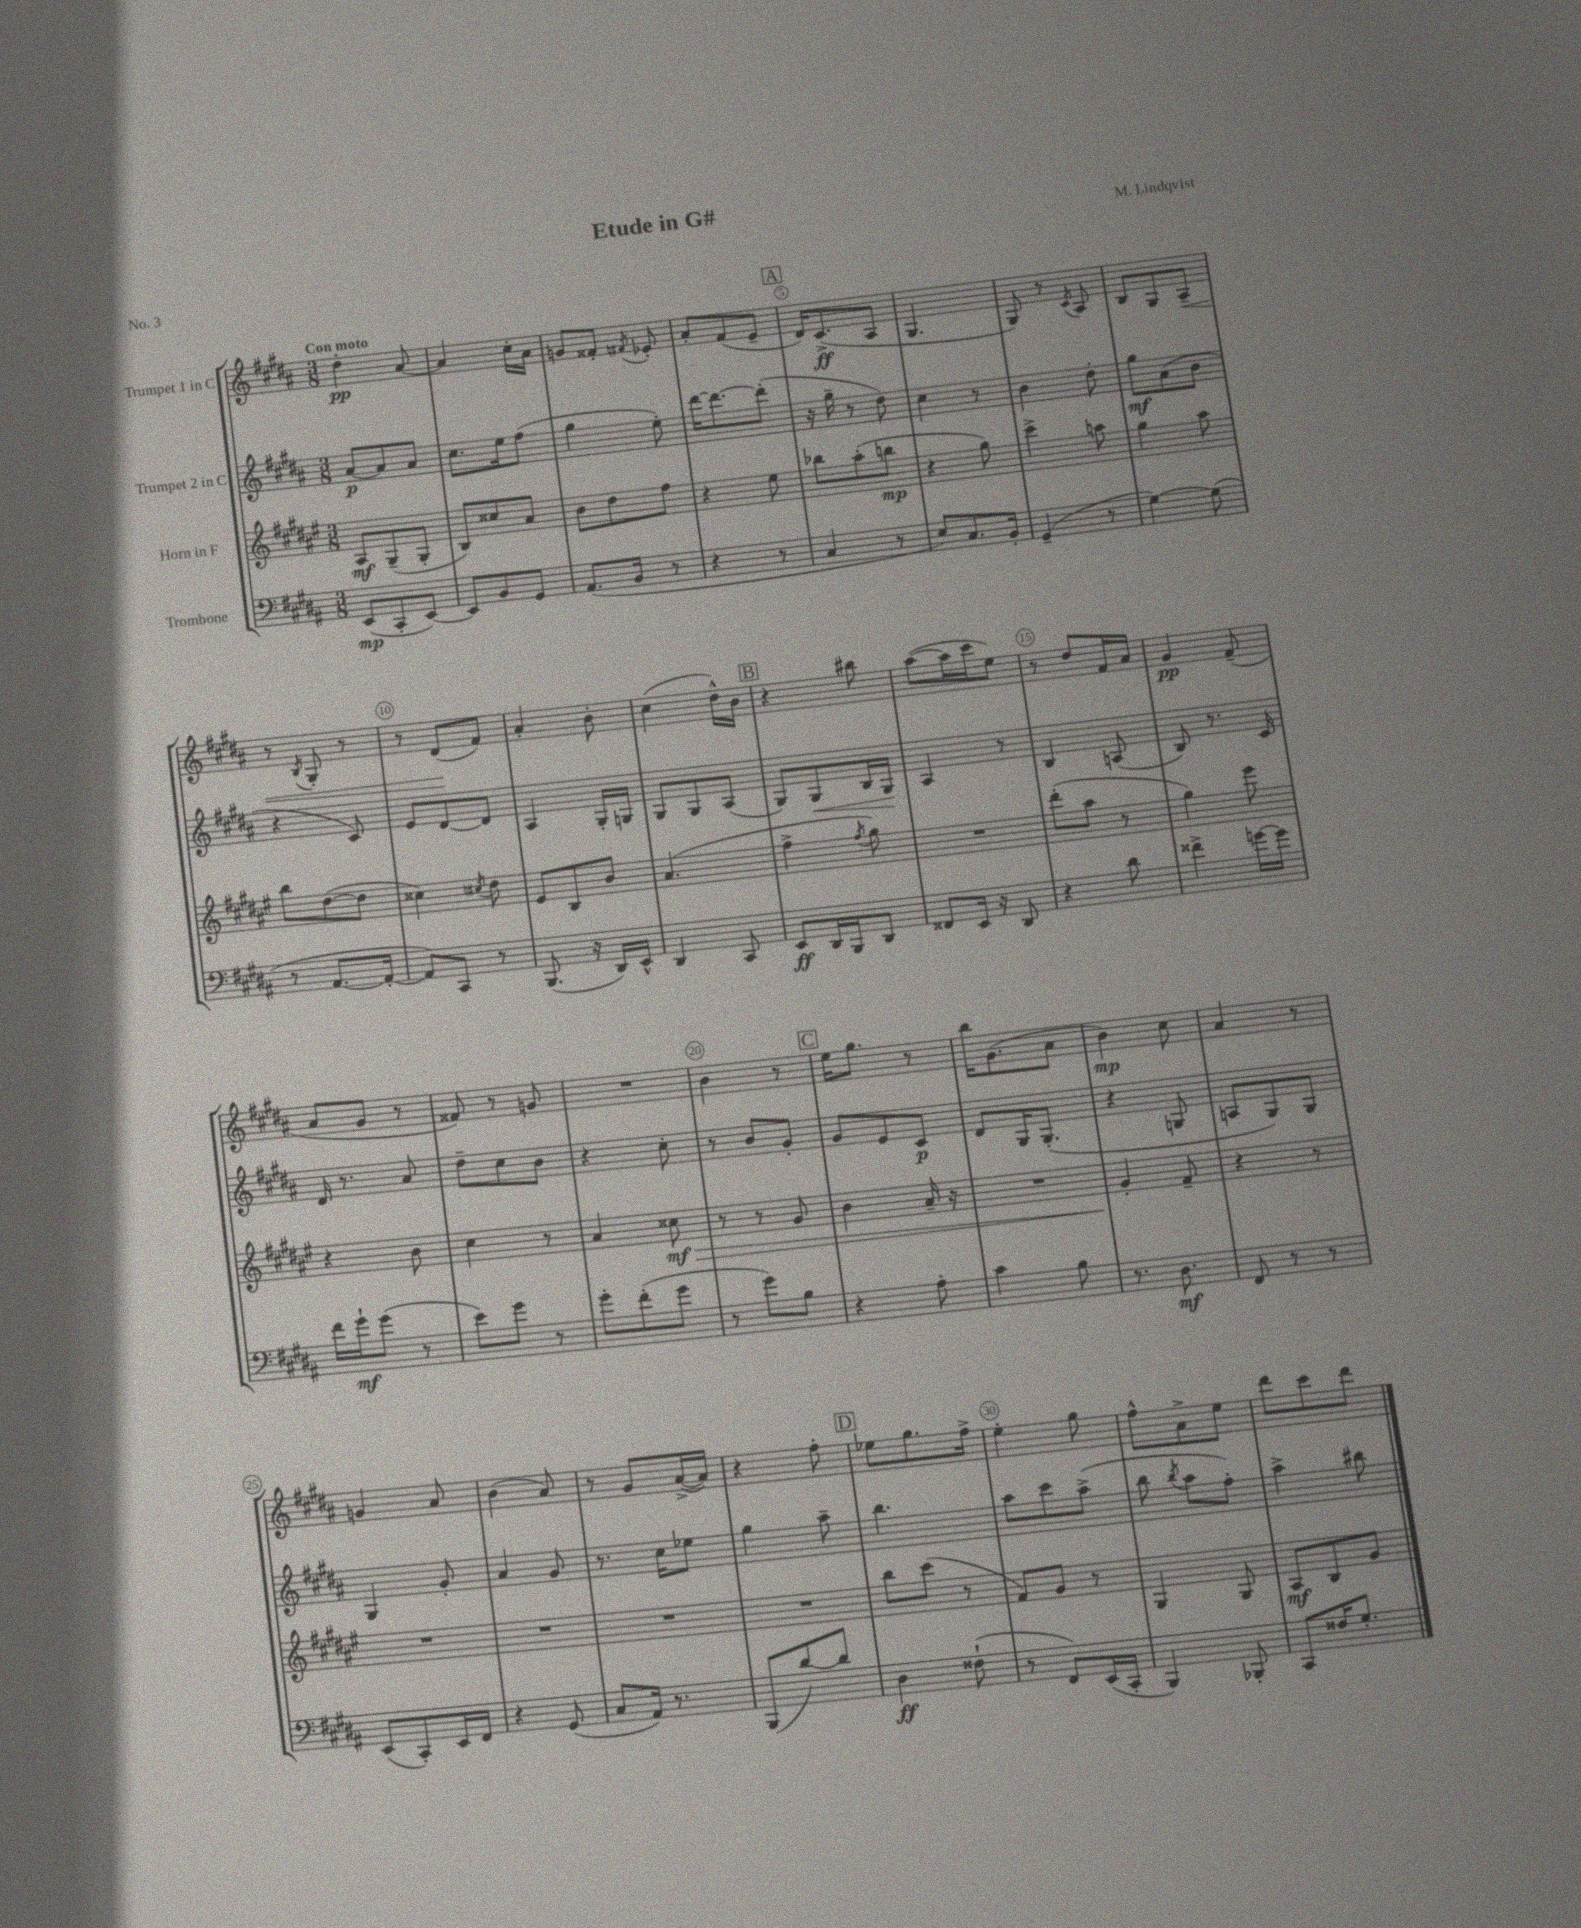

**kern	**dynam	**kern	**dynam	**kern	**dynam	**kern	**dynam
*part4	*part4	*part3	*part3	*part2	*part2	*part1	*part1
*staff4	*staff4	*staff3	*staff3	*staff2	*staff2	*staff1	*staff1
*I"Trombone	*	*I"Horn in F	*	*I"Trumpet 2 in C	*	*I"Trumpet 1 in C	*
*clefF4	*	*clefG2	*	*clefG2	*	*clefG2	*
*k[f#c#g#d#a#]	*	*k[f#c#g#d#a#e#]	*	*k[f#c#g#d#a#]	*	*k[f#c#g#d#a#]	*
*M3/8	*	*M3/8	*	*M3/8	*	*M3/8	*
=1	=1	=1	=1	=1	=1	=1	=1
!	!	!	!	!	!	!LO:TX:a:B:t=Con moto	!
(8EE/L	mp	8A#/L	mf	[8a#/L	p	4dd#'\	pp
8CC#'/	.	(8G#~/	.	8a#/]	.	.	.
[8EE/J)	.	8G#'/J	.	8a#/J	.	[8a#/	.
=2	=2	=2	=2	=2	=2	=2	=2
8EE/L]	.	8B/L)	.	8.cc#\L	.	4a#/]	.
8BB/	.	8cc##X/	.	.	.	.	.
.	.	.	.	16ee\k	.	.	.
8GG#/J	.	8a#/J	.	(8ff#\J	.	16cc#'\LL	.
.	.	.	.	.	.	16a#\JJ	.
=3	=3	=3	=3	=3	=3	=3	=3
(8.AA#/L	.	8b\L	.	4gg#\	.	8gn/L	.
.	.	8dd#\	.	.	.	8f##X'/J	.
16BB/Jk	.	.	.	.	.	.	.
.	.	.	.	.	.	8qf#X/	.
8r	.	8ff#\J	.	8ee'\)	.	8e-X'/	.
=4	=4	=4	=4	=4	=4	=4	=4
4r	.	4r	.	[16ddd#\KL	.	8a#'/L	.
.	.	.	.	8.ddd#\_	.	.	.
.	.	.	.	.	.	(8f#/	.
8r	.	8ee#\	.	(8ddd#'\J]	.	8e~/J	.
!!LO:REH:place=s1:t=A
=5	=5	=5	=5	=5	=5	=5	=5
4C#/	.	8bb-X\L	.	16r	.	16d#/KL)	.
.	.	.	.	16gg#~\	.	(8.c#^/	ff
.	.	(8aa#'\	.	8r	.	.	.
8r	.	8bbn\J	mp	8dd#\)	.	8A#/J	.
=6	=6	=6	=6	=6	=6	=6	=6
8E/L)	.	4r	.	4cc#\	.	4.G#/	.
8.C#/	.	.	.	.	.	.	.
.	.	8gg#\)	.	8r	.	.	.
16BB'/Jk	.	.	.	.	.	.	.
=7	=7	=7	=7	=7	=7	=7	=7
(4GG#~/	.	4ccc#^\	.	4b\	.	8G#/)	.
.	.	.	.	.	.	8r	.
.	.	.	.	.	.	8qc#/	.
8r	.	8aan\	.	8dd#'\	.	8A#/	.
=8	=8	=8	=8	=8	=8	=8	=8
[4G#\)	.	4gg#\	.	8gg#\L	mf	8B/L	.
.	.	.	.	(8a#\	.	8G#/	.
!	!	!	!	!	!	!	!LO:HP:b
(8G#\]	.	8aa#\	.	8b\J	.	8A#~/J	<
!!LO:LB:g=z
=9	=9	=9	=9	=9	=9	=9	=9
8r	.	8bb\L	.	4r	.	8r	.
.	.	.	.	.	.	8qB/	.
[8.AA#/L	.	([8dd#\	.	.	.	8G#'/	.
.	.	8dd#\J]	.	8c#/)	.	8r	.
16AA#'/Jk_	.	.	.	.	.	.	.
=10	=10	=10	=10	=10	=10	=10	=10
8AA#/L])	.	4cc##X\)	.	8e/L	.	8r	.
8CC#/J	.	.	.	[8d#/	.	(8d#/L	.
.	.	8qcc#X/	.	.	.	.	.
8r	.	8dd#\	.	8d#/J]	.	8f#/J)	[
=11	=11	=11	=11	=11	=11	=11	=11
(8.BBB/	.	8e#/L	.	4A#/	.	4a#'/	.
.	.	8B/	.	.	.	.	.
16r	.	.	.	.	.	.	.
16DD#/LL)	.	8b/J	.	16G#'/LL	.	8b'\	.
16EE^^/JJ	.	.	.	16Gn/JJ	.	.	.
=12	=12	=12	=12	=12	=12	=12	=12
4DD#/	.	(4.a#/	.	8G#/L	.	(4cc#\	.
.	.	.	.	8G#/	.	.	.
8CC#/	.	.	.	(8A#/J	.	16dd#^^\LL)	.
.	.	.	.	.	.	16b\JJ	.
!!LO:REH:place=s1:t=B
=13	=13	=13	=13	=13	=13	=13	=13
8EE/L	ff	4ff#^\	.	8G#/L)	.	4r	.
!	!	!	!	!	!LO:HP:b	!	!
16DD#/L	.	.	.	8G#/	<	.	.
16BBB/J	.	.	.	.	.	.	.
.	.	8qff#/	.	.	.	.	.
8DD#/J	.	8gg#\)	.	16B/L	.	8bb#X\	.
.	.	.	.	16G#/JJ	.	.	.
.	.	.	.	.	[	.	.
=14	=14	=14	=14	=14	=14	=14	=14
8FF##X/L	.	4.r	.	4A#/	.	([8aa#\L	.
16EE/Jk	.	.	.	.	.	16aa#\L]	.
16r	.	.	.	.	.	16ccc#\J	.
8DD#/	.	.	.	8r	.	8ee\J)	.
=15	=15	=15	=15	=15	=15	=15	=15
4r	.	(8ddd#'\L	.	4B/	.	8r	.
.	.	8aa#\J	.	.	.	8dd#/L	.
8d#\	.	8r	.	(8An/	.	16f#/L	.
.	.	.	.	.	.	16a#/JJ	.
=16	=16	=16	=16	=16	=16	=16	=16
4f##X^\	.	4gg#\)	.	8B/)	.	4g#/	pp
.	.	.	.	8.r	.	.	.
[16gn\LL	.	8eee#\	.	.	.	(8f#~/	.
16g\JJ]	.	.	.	16c#/	.	.	.
!!LO:LB:g=z
=17	=17	=17	=17	=17	=17	=17	=17
16f#\LL	.	4r	.	16d#/	.	8a#/L	.
16g#`\J	mf	.	.	8.r	.	.	.
(8g#\J	.	.	.	.	.	8g#/J	.
8r	.	8b\	.	8a#/	.	8r	.
=18	=18	=18	=18	=18	=18	=18	=18
8e\L)	.	4cc#\	.	8dd#~\L	.	8f##X/)	.
8g#\J	.	.	.	8cc#\	.	8r	.
8r	.	8r	.	8b\J	.	8gn/	.
=19	=19	=19	=19	=19	=19	=19	=19
8g#'\L	.	4a#/	.	4r	.	4.r	.
(8f#'\	.	.	.	.	.	.	.
!	!	!	!LO:HP:b	!	!	!	!
8g#\J	.	8cc##X\	> mf	8cc#'\	.	.	.
=20	=20	=20	=20	=20	=20	=20	=20
8r	.	8r	.	8r	.	4b\	.
8g#\L)	.	8r	.	8b/L	.	.	.
8B\J	.	8g#/	.	8g#'/J	.	8r	.
!!LO:REH:place=s1:t=C
=21	=21	=21	=21	=21	=21	=21	=21
4r	.	4b\	.	8g#/L	.	16ee\KL	.
.	.	.	.	.	.	8.gg#\J	.
.	.	.	.	8e/	.	.	.
8A#'\	.	16a#~/	.	8c#/J	p	8r	.
.	.	16r	.	.	.	.	.
=22	=22	=22	=22	=22	=22	=22	=22
4c#\	.	4.r	.	8d#/L	.	16bb\KL	.
.	.	.	.	.	.	(8.g#\	.
.	.	.	.	16G#/K	.	.	.
.	.	.	.	(8.G#'/J	.	.	.
8B\	.	.	.	.	.	8a#\J	.
=23	=23	=23	=23	=23	=23	=23	=23
8.r	.	4g#'/	.	4r	.	4b\)	mp
8.D#\	mf	.	.	.	.	.	.
.	.	8f#~/	]	8Gn/	.	8cc#\	.
=24	=24	=24	=24	=24	=24	=24	=24
8FF#/	.	4r	.	8An/L	.	4a#/	.
8r	.	.	.	8G#/)	.	.	.
8r	.	8r	.	8G#/J	.	8r	.
!!LO:LB:g=z
=25	=25	=25	=25	=25	=25	=25	=25
(8EE/L	.	4.r	.	4G#/	.	4gn/	.
8CC#'/)	.	.	.	.	.	.	.
16EE/L	.	.	.	8g#'/	.	8a#/	.
16FF#/JJ	.	.	.	.	.	.	.
=26	=26	=26	=26	=26	=26	=26	=26
4r	.	4.r	.	4a#/	.	(4b\	.
(8GG#/	.	.	.	8g#/	.	8a#/)	.
=27	=27	=27	=27	=27	=27	=27	=27
8C#/L	.	4.r	.	8.r	.	8r	.
16AA#/Jk)	.	.	.	.	.	8g#/L	.
8.r	.	.	.	16cc#\KL	.	.	.
.	.	.	.	8ee-X\J	.	([16a#^/L	.
.	.	.	.	.	.	16a#/JJ])	.
=28	=28	=28	=28	=28	=28	=28	=28
(8BBB/L	.	4.r	.	4gg#\	.	4r	.
[8d#/)	.	.	.	.	.	.	.
8d#/J]	.	.	.	8aa#~\	.	8ff#'\	.
!!LO:REH:place=s1:t=D
=29	=29	=29	=29	=29	=29	=29	=29
4D#\	ff	8bb\L	.	4.bb\	.	8ee-X\L	.
.	.	(8ccc#\J	.	.	.	8.gg#\	.
(8F##X`\	.	8r	.	.	.	.	.
.	.	.	.	.	.	16ff#^\Jk	.
=30	=30	=30	=30	=30	=30	=30	=30
8r	.	8f#/L)	.	8aa#\L	.	4ee'\	.
8FF#/L)	.	8g#/J	.	8ccc#\	.	.	.
(16EE/L	.	8r	.	(8aa#^\J	.	8gg#\	.
16CC#'/JJ	.	.	.	.	.	.	.
=31	=31	=31	=31	=31	=31	=31	=31
4BBB/)	.	4G#/	.	8bb\	.	8ff#^^\L	.
.	.	.	.	8qbb/	.	.	.
.	.	.	.	8aa#\L	.	8a#^\	.
8BBB-X'/	.	8G#/	.	8ff#'\J)	.	8ee\J	.
=32	=32	=32	=32	=32	=32	=32	=32
8CC#/L	.	8A#/L	mf	4aa#^\	.	8ddd#\L	.
16F##X/K	.	8B/	.	.	.	8ccc#\	.
8.G#'/J	.	.	.	.	.	.	.
.	.	8g#/J	.	8bb#X\	.	8ddd#\J	.
==	==	==	==	==	==	==	==
*-	*-	*-	*-	*-	*-	*-	*-
